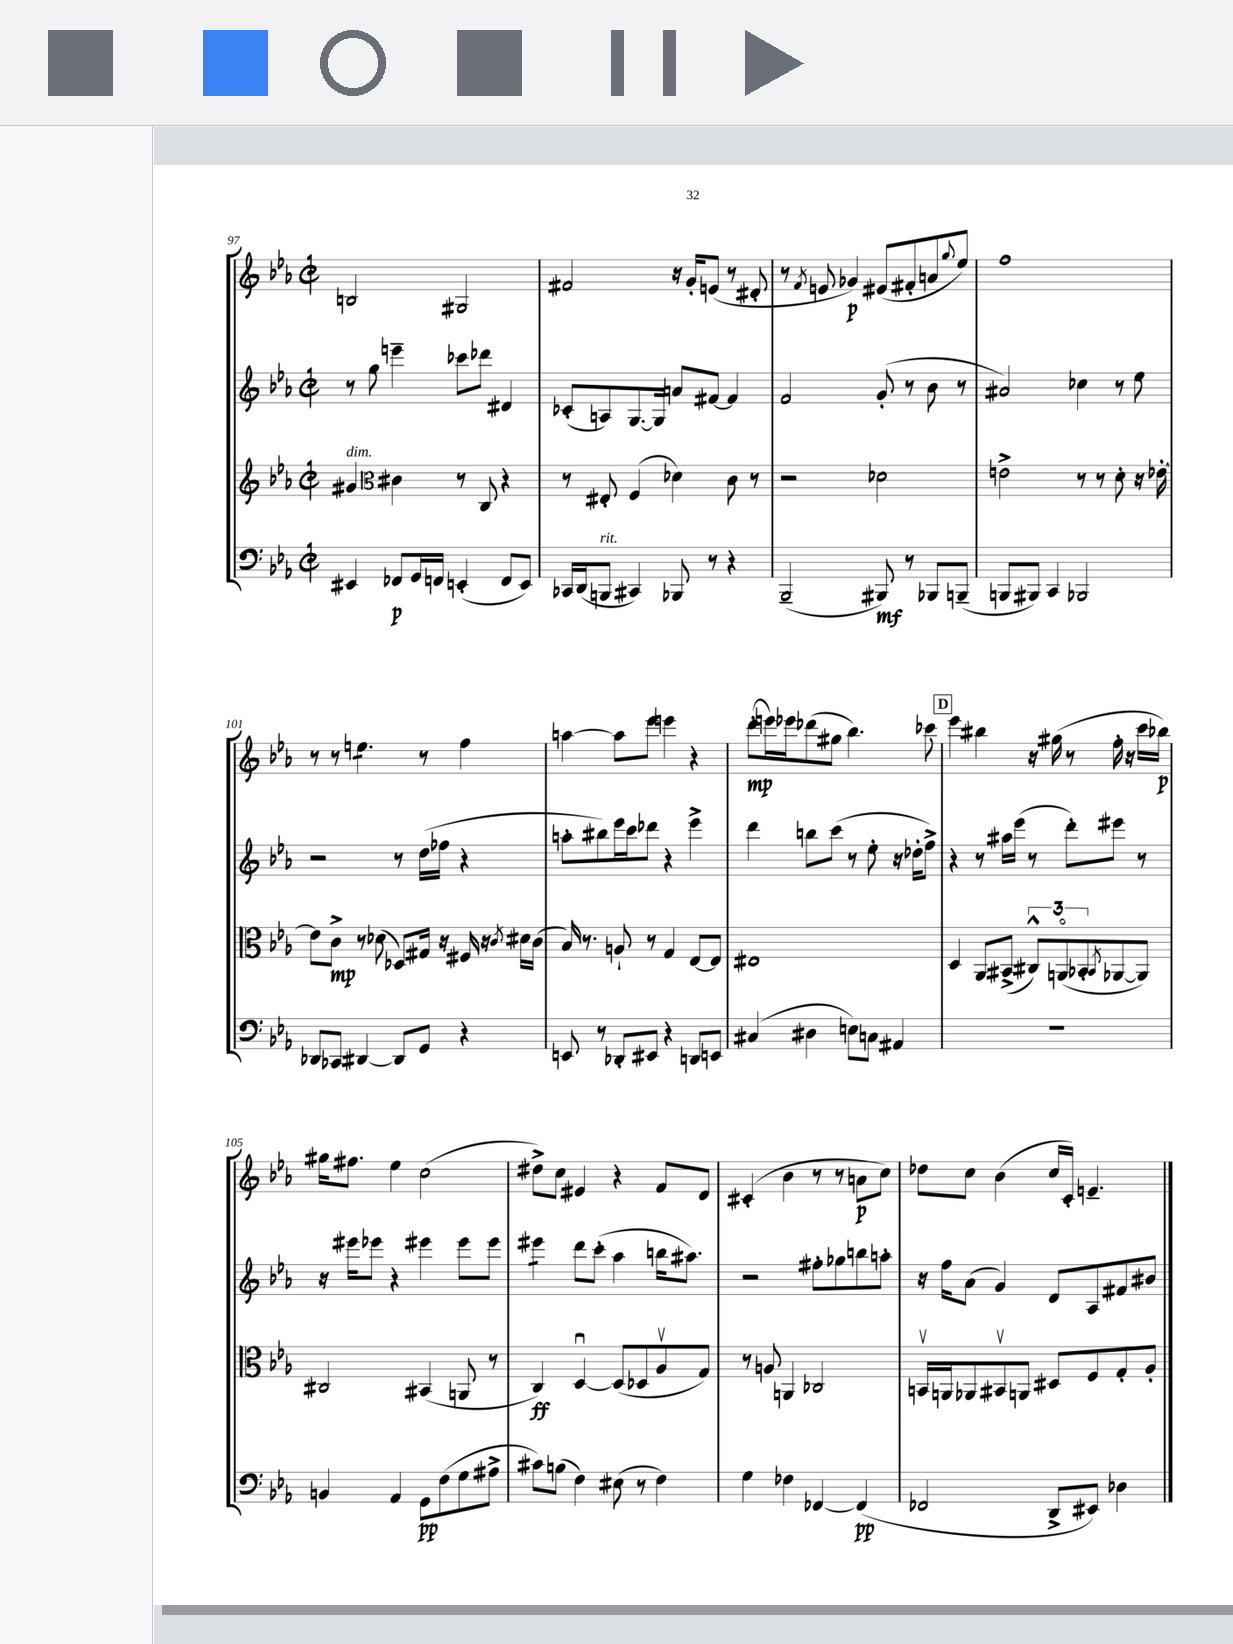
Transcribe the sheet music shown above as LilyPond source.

<<
\new StaffGroup <<
\new Staff = "s0" {
    \clef treble \key ees \major \defaultTimeSignature \time 2/2
    b2 gis2 |
    fis'2 r16 g'16-. e'8( r8 dis'8-. |
    r8 \acciaccatura { f'8 } e'8 ges'4\p) eis'8( fis'8-. a'8 \appoggiatura { g''8 } ees''8) |
    f''1 |
    r8 r8 e''4.:8 r8 f''4 |
    a''4~ a''8 ees'''8 e'''4 r4 |
    d'''8-.\mp( e'''16) ees'''16 des'''8( gis''8 bes''4.) ces'''8 |
    \mark \markup { \box "D" } ees'''4 bis''4 r16 gis''16( r8 f''16-. r16 c'''16 bes''16\p) |
    gis''16 fis''8. ees''4 c''2( |
    dis''8->) c''8 eis'4 r4 f'8 d'8 |
    cis'4-.( bes'4 r8 r8 a'8\p c''8) |
    des''8 c''8 bes'4( c''16 c'16-.) e'4.-- \bar "|." |
}
\new Staff = "s1" {
    \clef treble \key ees \major \defaultTimeSignature \time 2/2
    r8 g''8 e'''4-- ces'''8 des'''8 dis'4 |
    ces'8-.( a8) g8.~ g16 a'8 fis'8~ fis'4 |
    f'2 g'8-.( r8 bes'8 r8 |
    ais'2) ces''4 r8 ees''8 |
    r2 r8 d''16( fes''16 r4 |
    a''8-. bis''8) ees'''16 c'''16 des'''8 r4 ees'''4-> |
    d'''4 b''8 c'''8( r8 ees''8-. r16 des''16-. f''8->) |
    \mark \markup { \box "D" } r4 r8 ais''16 ees'''16( r8 d'''8-.) eis'''8 r8 |
    r16 eis'''16 ees'''8 r4 eis'''4 eis'''8 eis'''8 |
    eis'''4:8 d'''8 c'''8-.( aes''4 b''16 ais''8.) |
    r2 fis''8-. ges''8 b''8 a''8-. |
    r16 f''16 aes'8( g'4) d'8 aes8 fis'8 bis'8 \bar "|." |
}
\new Staff = "s2" {
    \clef treble \key ees \major \defaultTimeSignature \time 2/2
    gis'4^\markup { \italic "dim." } \clef alto cis'4 r8 c8 r4 |
    r8 eis8-. f4( des'4) c'8 r8 |
    r2 des'2 |
    e'2-> r8 r8 d'8-. r16 ees'16~-. |
    ees'8 c'8->\mp r8 des'8( des8) gis16 r16 fis16 r16 \acciaccatura { c'8 } dis'16 c'16( |
    bes16) r8. a8-! r8 g4 ees8~ ees8 |
    eis1 |
    \mark \markup { \box "D" } d4 aes,8 bis,8->( \tuplet 3/2 { cis8-^) a,8\flageolet( bes,8-. } \acciaccatura { bes,8 } aes,8~ aes,8) |
    cis2 bis,4( a,8 r8 |
    c4\ff) d4~\downbow d8( des8 aes8\upbow g8) |
    r8 a8 a,4 ces2 |
    b,16\upbow a,16 aes,8 bis,8\upbow a,8 dis8 f8 g8-. aes8-. \bar "|." |
}
\new Staff = "s3" {
    \clef bass \key ees \major \defaultTimeSignature \time 2/2
    eis,4 fes,8\p g,16 f,16 e,4-.( f,8 e,8) |
    ces,16 d,16( b,,8^\markup { \italic "rit." } cis,4) bes,,8 r8 r4 |
    bes,,2--( bis,,8\mf) r8 bes,,8 b,,8--( |
    b,,8 bis,,8) c,4 bes,,2 |
    des,8 ces,8 dis,4~ dis,8 g,8 r4 |
    e,8 r8 des,8-. eis,8 r4 d,8 e,8 |
    cis4( dis4 e8) c8 ais,4 |
    \mark \markup { \box "D" } r1 |
    b,4 aes,4 g,8\pp f8( g8 ais8-> |
    cis'8) b8( f4) eis8( r8 f4) |
    g4 fes4 fes,4~ fes,4\pp( |
    fes,2 d,8-> eis,8) des4 \bar "|." |
}
>>
>>
\layout { \context { \Score currentBarNumber = #97 } }
